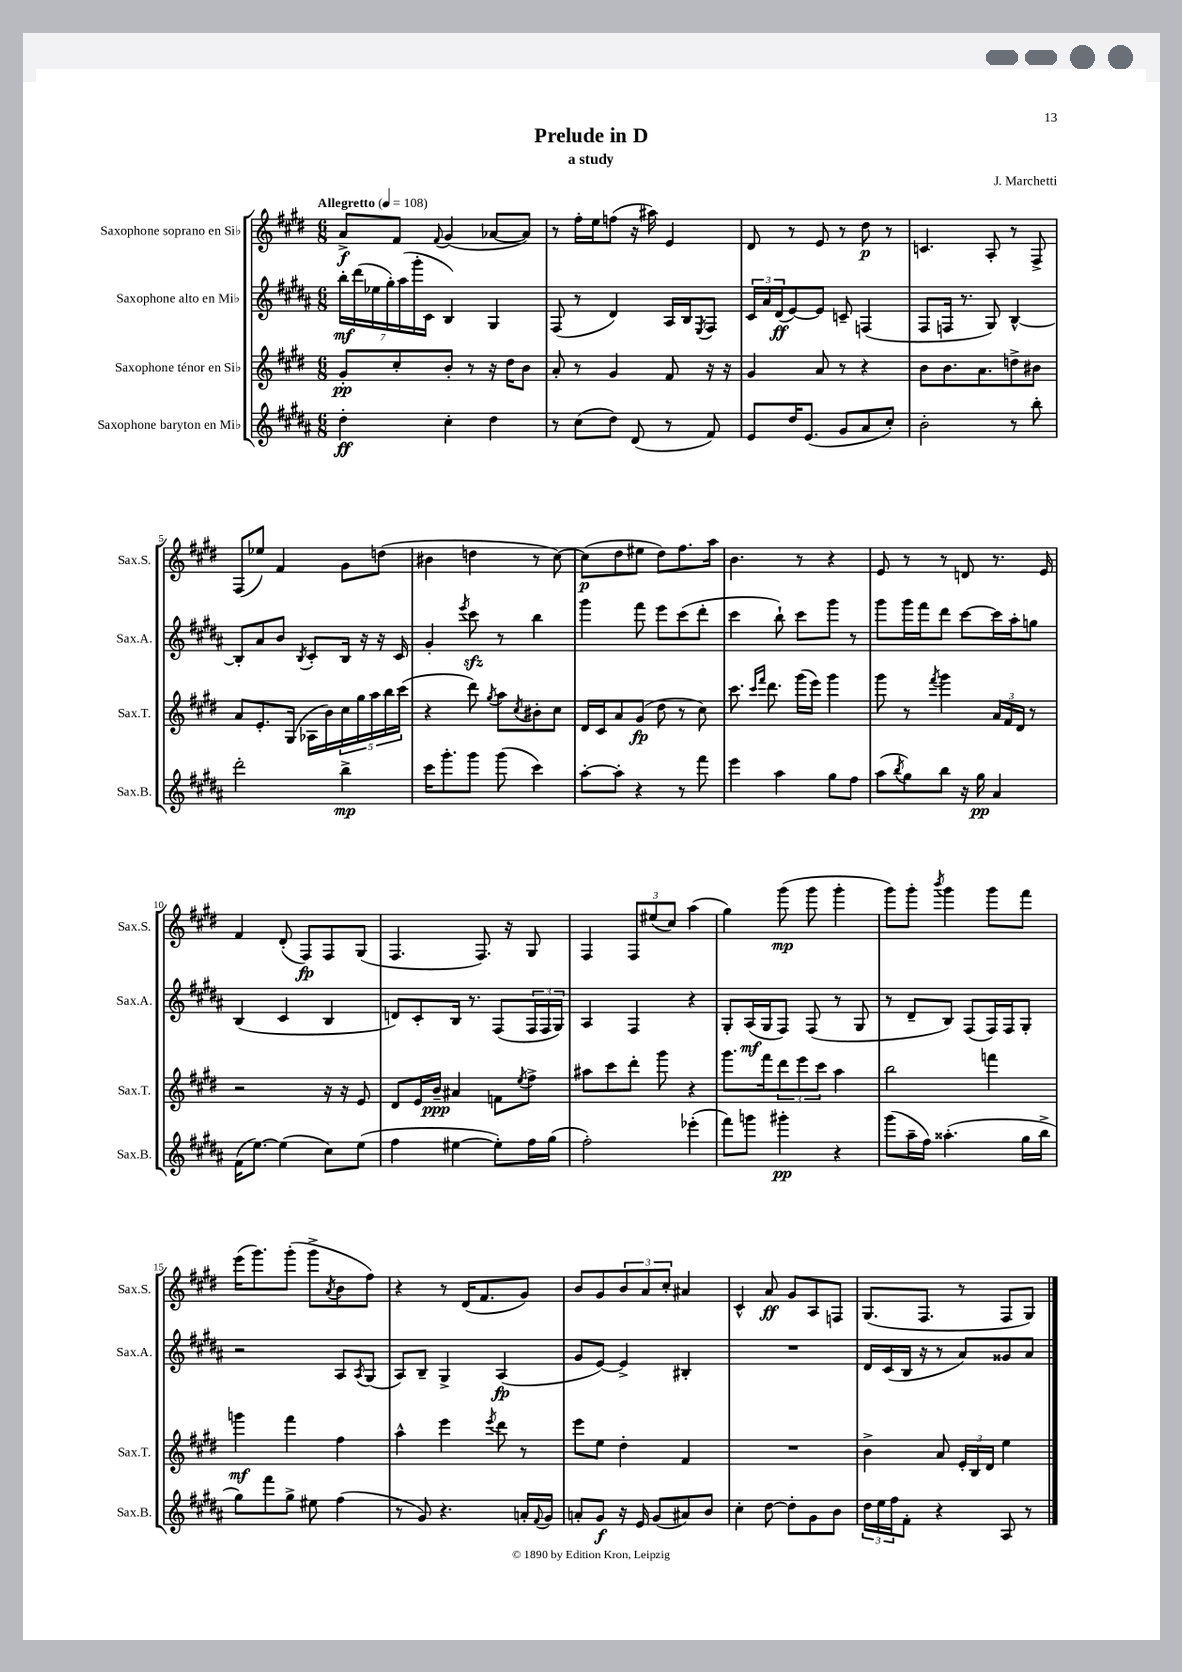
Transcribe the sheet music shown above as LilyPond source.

\header { title = "Prelude in D" composer = "J. Marchetti" subtitle = "a study" }
<<
\new StaffGroup <<
\new Staff = "s0" \with { instrumentName = "Saxophone soprano en Sib" shortInstrumentName = "Sax.S." } {
    \clef treble \key e \major \numericTimeSignature \time 6/8 \tempo "Allegretto" 4 = 108
    a'8->\f fis'8 \appoggiatura { fis'8 } gis'4( aes'8~ aes'8) |
    r8 fis''16-. e''16 f''8( r16 ais''16) e'4 |
    dis'8 r8 e'8 r8 dis''8\p r8 |
    c'4. a8-. r8 fis8-> |
    fis8( ees''8) fis'4 gis'8 d''8( |
    bis'4 d''4 r8 cis''8~) |
    cis''8\p( dis''8 eis''8 dis''8) fis''8. a''16 |
    b'4. r8 r4 |
    e'8 r8 r8 d'8 r8. e'16 |
    fis'4 dis'8-.( fis8\fp) fis8 gis8( |
    fis4. fis8.) r16 gis8 |
    fis4 \tuplet 3/2 { fis8 eis''8( cis''8) } a''4( |
    gis''4) gis'''8\mp( gis'''8 gis'''4-. |
    gis'''8) gis'''8-. \acciaccatura { b'''8 } gis'''4 gis'''8 fis'''8 |
    e'''16( gis'''8.) gis'''8-.( gis'''8-> \acciaccatura { a'8 } b'8 fis''8) |
    r4 r8 dis'16( fis'8. gis'8) |
    b'8 gis'8 \tuplet 3/2 { b'8 a'8 cis''8-. } ais'4 |
    cis'4-^ a'8\ff gis'8 a8 f8 |
    gis8.( fis8. r8 fis8 gis8) \bar "|." |
}
\new Staff = "s1" \with { instrumentName = "Saxophone alto en Mib" shortInstrumentName = "Sax.A." } {
    \clef treble \key b \major \numericTimeSignature \time 6/8
    \tuplet 7/4 { b''16-.\mf dis'''16( ees''16 gis''16-.) ais''16( gis'''16-. cis'16 } b4) gis4 |
    fis8( r8 dis'4) ais16 b16 \acciaccatura { e8 } fis8 |
    \tuplet 3/2 { cis'16 ais'16 dis'16\ff( } e'8~) e'8 c'8-- f4( |
    fis8 f16 r8. gis8) b4~-^ |
    b8-. ais'8 b'8 \acciaccatura { b8 } cis'8-. b16 r16 r16 cis'16 |
    gis'4-. \acciaccatura { e'''8 } cis'''8\sfz r8 b''4 |
    gis'''4 fis'''8 e'''8 cis'''8( dis'''8-. |
    cis'''4 b''8-!) cis'''8 gis'''8 r8 |
    gis'''8 gis'''16 fis'''16 dis'''8 cis'''8~ cis'''16 ais''16-. g''8 |
    b4( cis'4 b4 |
    d'8) cis'8-. b16 r8. fis8( \tuplet 3/2 { fis16 fis16 gis16) } |
    ais4 fis4 r4 |
    gis8-. ais16\mf( gis16 fis8) fis8( r8 gis8 |
    r8 dis'8-- b8) fis8( fis16) fis16 gis8-. |
    r2 ais8 \acciaccatura { ais8 } gis8( |
    ais8) b8-- gis4-> ais4\fp( |
    gis'8 e'8~) e'4-> bis4-. |
    R2. |
    dis'16 cis'16( b16 r16 r8 ais'8) gisis'8 ais'8 \bar "|." |
}
\new Staff = "s2" \with { instrumentName = "Saxophone ténor en Sib" shortInstrumentName = "Sax.T." } {
    \clef treble \key e \major \numericTimeSignature \time 6/8
    gis'8-.\pp cis''8-. b'8-. r8 r16 dis''16 b'8 |
    a'8-. r8 gis'4 fis'8 r16 r16 |
    gis'4 a'8 r8 r4 |
    b'8 b'8. a'8. d''8-> bis'8 |
    a'8 e'8.-. gis16( aes16 b'16) \tuplet 5/4 { cis''16 gis''16 a''16 b''16 cis'''16( } |
    r4 dis'''8) \acciaccatura { gis''8 } a''8 \acciaccatura { cis''8 } bis'8-. cis''8 |
    dis'16 cis'16 a'8 gis'8\fp( dis''8 r8 cis''8) |
    cis'''8. \grace { cis'''16 fis'''16 } dis'''8. gis'''16( e'''16) gis'''4 |
    gis'''8 r8 \acciaccatura { fis'''8 } gis'''4 \tuplet 3/2 { a'16 fis'16 dis'16 } r8 |
    r2 r16 r16 e'8 |
    dis'8 e'16 b'16--\ppp ais'4 f'8 \acciaccatura { e''8 } fis''8-> |
    ais''8 cis'''8 dis'''8-. gis'''8 r4 |
    gis'''8. fis'''16 \tuplet 3/2 { dis'''8 e'''8 cis'''8 } a''4 |
    b''2 f'''4 |
    g'''4\mf fis'''4 fis''4 |
    a''4-^ e'''4 \acciaccatura { e'''8 } dis'''8 r8 |
    e'''8 e''8 dis''4-. fis'4 |
    R2. |
    b'4-> a'8 \tuplet 3/2 { e'16-. b16 dis'16 } e''4 \bar "|." |
}
\new Staff = "s3" \with { instrumentName = "Saxophone baryton en Mib" shortInstrumentName = "Sax.B." } {
    \clef treble \key b \major \numericTimeSignature \time 6/8
    dis''4-.\ff cis''4-. dis''4 |
    r8 cis''8( dis''8) dis'8( r8 fis'8) |
    e'8 dis''16 e'8.( gis'8 ais'8 cis''8-.) |
    b'2-. r8 b''8-. |
    dis'''2-. b''4->\mp |
    cis'''16 gis'''8.-. gis'''8 gis'''8( cis'''4) |
    ais''8~-. ais''8-. r4 r8 fis'''8 |
    e'''4 ais''4 gis''8 fis''8 |
    ais''8( \acciaccatura { b''8 } gis''8) b''8 r16 gis''16\pp ais'4 |
    fis'16( e''8.~) e''4( cis''8) e''8( |
    fis''4 eis''4~ eis''8-.) fis''16 gis''16( |
    fis''2-.) ees'''4-.( |
    fis'''8) g'''8 gis'''4-.\pp r4 |
    gis'''8( ais''16-- fis''16) aisis''4.-.( gis''16 b''16-> |
    gis''8) fis'''8 gis''8-> eis''8 fis''4( |
    r8 gis'8) r4. a'16-. \appoggiatura { fis'8 } gis'16 |
    a'8-. gis'8\f r16 e'16 gis'8( ais'8) b'8 |
    cis''4-. dis''8~ dis''8-. gis'8 b'8 |
    \tuplet 3/2 { dis''16 e''16 fis''16 } fis'8-. r4 ais8 r8 \bar "|." |
}
>>
>>
